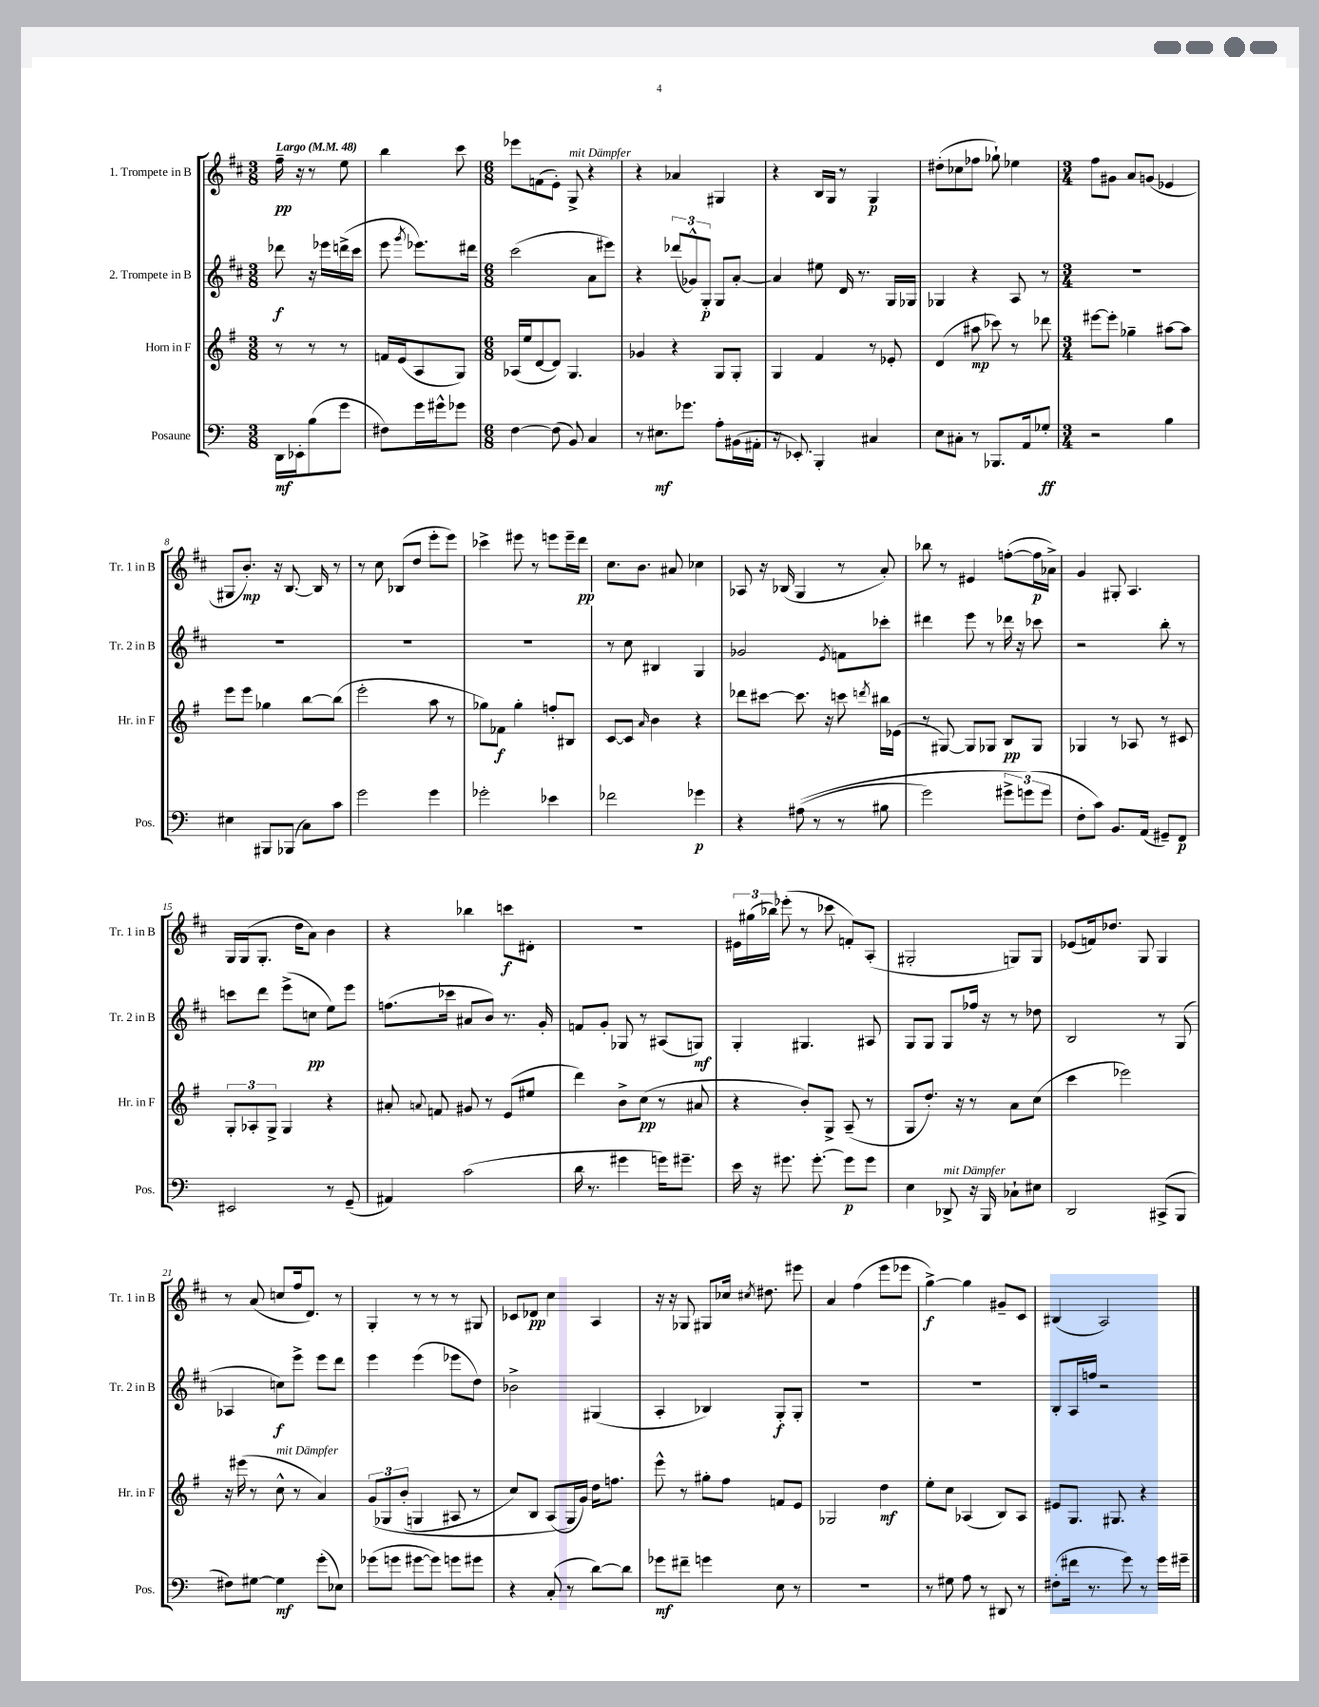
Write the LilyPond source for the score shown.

<<
\new StaffGroup <<
\new Staff = "s0" \with { instrumentName = "1. Trompete in B" shortInstrumentName = "Tr. 1 in B" } {
    \clef treble \key d \major \numericTimeSignature \time 3/8 \tempo "Largo" 4 = 48
    \autoBeamOff fis''16--\pp r16 r8 e''8 |
    b''4 cis'''8 |
    \numericTimeSignature \time 6/8 ees'''8[ f'8( e'8]-.) g8->^\markup { \italic "mit Dämpfer" } r4 |
    r4 aes'4 gis4 |
    r4 b16[ g16] r8 g4\p |
    dis''8[-.( ces''8 fes''8] ges''8-!) ees''4 |
    \numericTimeSignature \time 3/4 fis''8[ gis'8] a'8[ g'8]( ees'4 |
    gis8[ b'8.]-.\mp) r16 b8.~ b16 r8 |
    r8 cis''8 bes8[( d''8] e'''8[-. e'''8]) |
    ces'''4-> eis'''8 r8 e'''8[ e'''16-- d'''16]\pp |
    cis''8.[ b'8.] ais'8 ces''4 |
    aes8 r16 bes16( g4 r8 a'8-.) |
    bes''8 r8 eis'4 f''8[~-.( f''16\p aes'16]->) |
    g'4 gis8-. a4. |
    g16[ g16( g8.]-. d''16[ a'8]) b'4 |
    r4 bes''4 c'''8[\f dis'8]-. |
    R2. |
    \tuplet 3/2 { eis'16[ gis''16( bes''16]) } ees'''8-.( r8 ces'''8 f'8[-.) a8]-.( |
    gis2-. g8[) g8] |
    ees'8[( f'16) des''8.] g8 g4 |
    r8 a'8( c''8[ fis''16 d'8.]) r8 |
    g4-. r8 r8 r8 gis8 |
    ces'8[ des'8]\pp cis''4 a4 |
    r16 r16 ges8 gis8[ ces''16] \acciaccatura { cis''8 } dis''8. eis'''8 |
    a'4 fis''4( e'''8[ ees'''8] |
    g''4~->\f) g''4 gis'8[-- cis'8] |
    bis4( a2) \bar "|." |
}
\new Staff = "s1" \with { instrumentName = "2. Trompete in B" shortInstrumentName = "Tr. 2 in B" } {
    \clef treble \key d \major \numericTimeSignature \time 3/8
    \autoBeamOff des'''8\f r16 ees'''16[ d'''16->( cis'''16] |
    e'''8 \acciaccatura { g'''8 } ees'''8.[) dis'''16] |
    \numericTimeSignature \time 6/8 cis'''2( a'8[ eis'''8]) |
    r4 \tuplet 3/2 { des'''8[( ges'8-^) g8]-.\p } g8[ a'8]~-. |
    a'4 eis''8 d'16 r8. g16[ ges16] |
    ges4 r4 a8 r8 |
    \numericTimeSignature \time 3/4 R2. |
    R2. |
    R2. |
    R2. |
    r8 cis''8 bis4 g4 |
    ges'2 \acciaccatura { e'8 } f'8[ ces'''8]-. |
    dis'''4 e'''8 r8 des'''16 r16 ces'''8 |
    r2 b''8-. r8 |
    c'''8[ d'''8] e'''8[->( c''8]\pp e''8[) e'''8] |
    f''8.[( ces'''16] ais'8[ b'8]) r8. g'16-. |
    f'8[ g'8]-. ges8 r8 ais8[( g8]\mf) |
    g4-. gis4. ais8 |
    g8[ g8] g8[ fes''16] r16 r8 des''8 |
    b2 r8 g8( |
    aes4 c''8[\f) e'''8]-> e'''8[ d'''8] |
    e'''4 e'''4( ees'''8[ d''8]) |
    bes'2-> gis4( |
    a4-. bes4) g8[-.\f g8]-. |
    R2. |
    R2. |
    b8[-. a16 f''16] r2 \bar "|." |
}
\new Staff = "s2" \with { instrumentName = "Horn in F" shortInstrumentName = "Hr. in F" } {
    \clef treble \key g \major \numericTimeSignature \time 3/8
    \autoBeamOff r8 r8 r8 |
    f'16[ e'16( a8 g8]) |
    \numericTimeSignature \time 6/8 aes16[( e''16 d'8~ d'8]) g4. |
    ges'4 r4 g8[ g8]-. |
    g4 fis'4 r8 ees'8-. |
    d'4( ais''8\mp ces'''8) r8 des'''8 |
    \numericTimeSignature \time 3/4 eis'''8[~ eis'''8]-. ges''4-- ais''8[~ ais''8] |
    e'''8[ e'''8] ges''4 b''8[~ b''8]( |
    e'''2-. a''8 r8 |
    ges''8[) fes'8]\f ges''4-. f''8[-. bis8] |
    c'8[~ c'8] \grace { a'16 } b'4 r4 |
    des'''8[ cis'''8]~ cis'''8. r16 c'''8 \acciaccatura { d'''8 } bis''16[ ees'16]( |
    r8 gis8~) gis8[ ges8] b8[\pp ges8] |
    ges4 r8 aes8 r8 cis'8 |
    \tuplet 3/2 { g8[-. aes8-. g8]-> } g4 r4 |
    ais'8-. \appoggiatura { a'8 } f'8 gis'8 r8 e'8[( eis''8] |
    d'''4) b'8[-> c''8]\pp( r8 ais'8 |
    r4 b'8[-.) g8]-> a8--( r8 |
    g8[ d''8.]-.) r16 r8 a'8[ c''8]( |
    c'''4 ees'''2) |
    r16 eis'''16( r8 c''8-^^\markup { \italic "mit Dämpfer" } r8 a'4) |
    \tuplet 3/2 { g'8[\( ges8 b'8]-.( } g4 ais8 r8 |
    c''8[) b8] a8[( g16\) g'16]) d''16[ f''8.] |
    e'''8-^ r8 gis''8[-. fis''8] f'8[ e'8] |
    ges2 d''4\mf |
    e''8[-. c''8] aes4( b8[) aes8] |
    eis'8[ g8.] gis8. r4 \bar "|." |
}
\new Staff = "s3" \with { instrumentName = "Posaune" shortInstrumentName = "Pos." } {
    \clef bass \key c \major \numericTimeSignature \time 3/8
    \autoBeamOff d,16[\mf ees,16-. b8( g'8] |
    fis8[) g'16 gis'16-^ ges'8] |
    \numericTimeSignature \time 6/8 f4~ f8( b,8) c4 |
    r8 eis8.[\mf ges'8.] a8[-. bis,16( ais,16]-. |
    r16 ees,8.-.) b,,4-. cis4 |
    e8[ cis8]-. r8 bes,,8.[ a,16 ges8]-.\ff |
    \numericTimeSignature \time 3/4 r2 b4 |
    eis4 bis,,8[ bes,,8]( c8[) c'8] |
    g'2 g'4 |
    ges'2-. ees'4 |
    fes'2 ges'4\p |
    r4 ais8(\( r8 r8 bis8 |
    g'2) \tuplet 3/2 { gis'8[-> g'8(\) g'8] } |
    f8[-. c'8]) b,8.[ a,16]( gis,8[--) f,8]\p |
    eis,2 r8 g,8--( |
    ais,4) c'2( |
    d'16 r8. gis'4 g'16[) gis'8.]-- |
    e'16 r16 gis'8. gis'8.~-. gis'8[\p gis'8] |
    e4 des,8->^\markup { \italic "mit Dämpfer" } r16 b,,16 ces8[-! eis8] |
    d,2 cis,8[->( b,,8] |
    fis8[) gis8]~ gis4\mf g'8[-.( ees8]) |
    ges'8[( g'8] gis'8[~ gis'8]) g'8[ gis'8] |
    r4 c8-.( r8 d'8[~) d'8] |
    ges'8[\mf fis'8]-- g'4 e8 r8 |
    R2. |
    r8 gis8 a8 r8 dis,8 r8 |
    fis8[-.( fis'16] r8. g'8) r8 g'16[ gis'16]-- \bar "|." |
}
>>
>>
